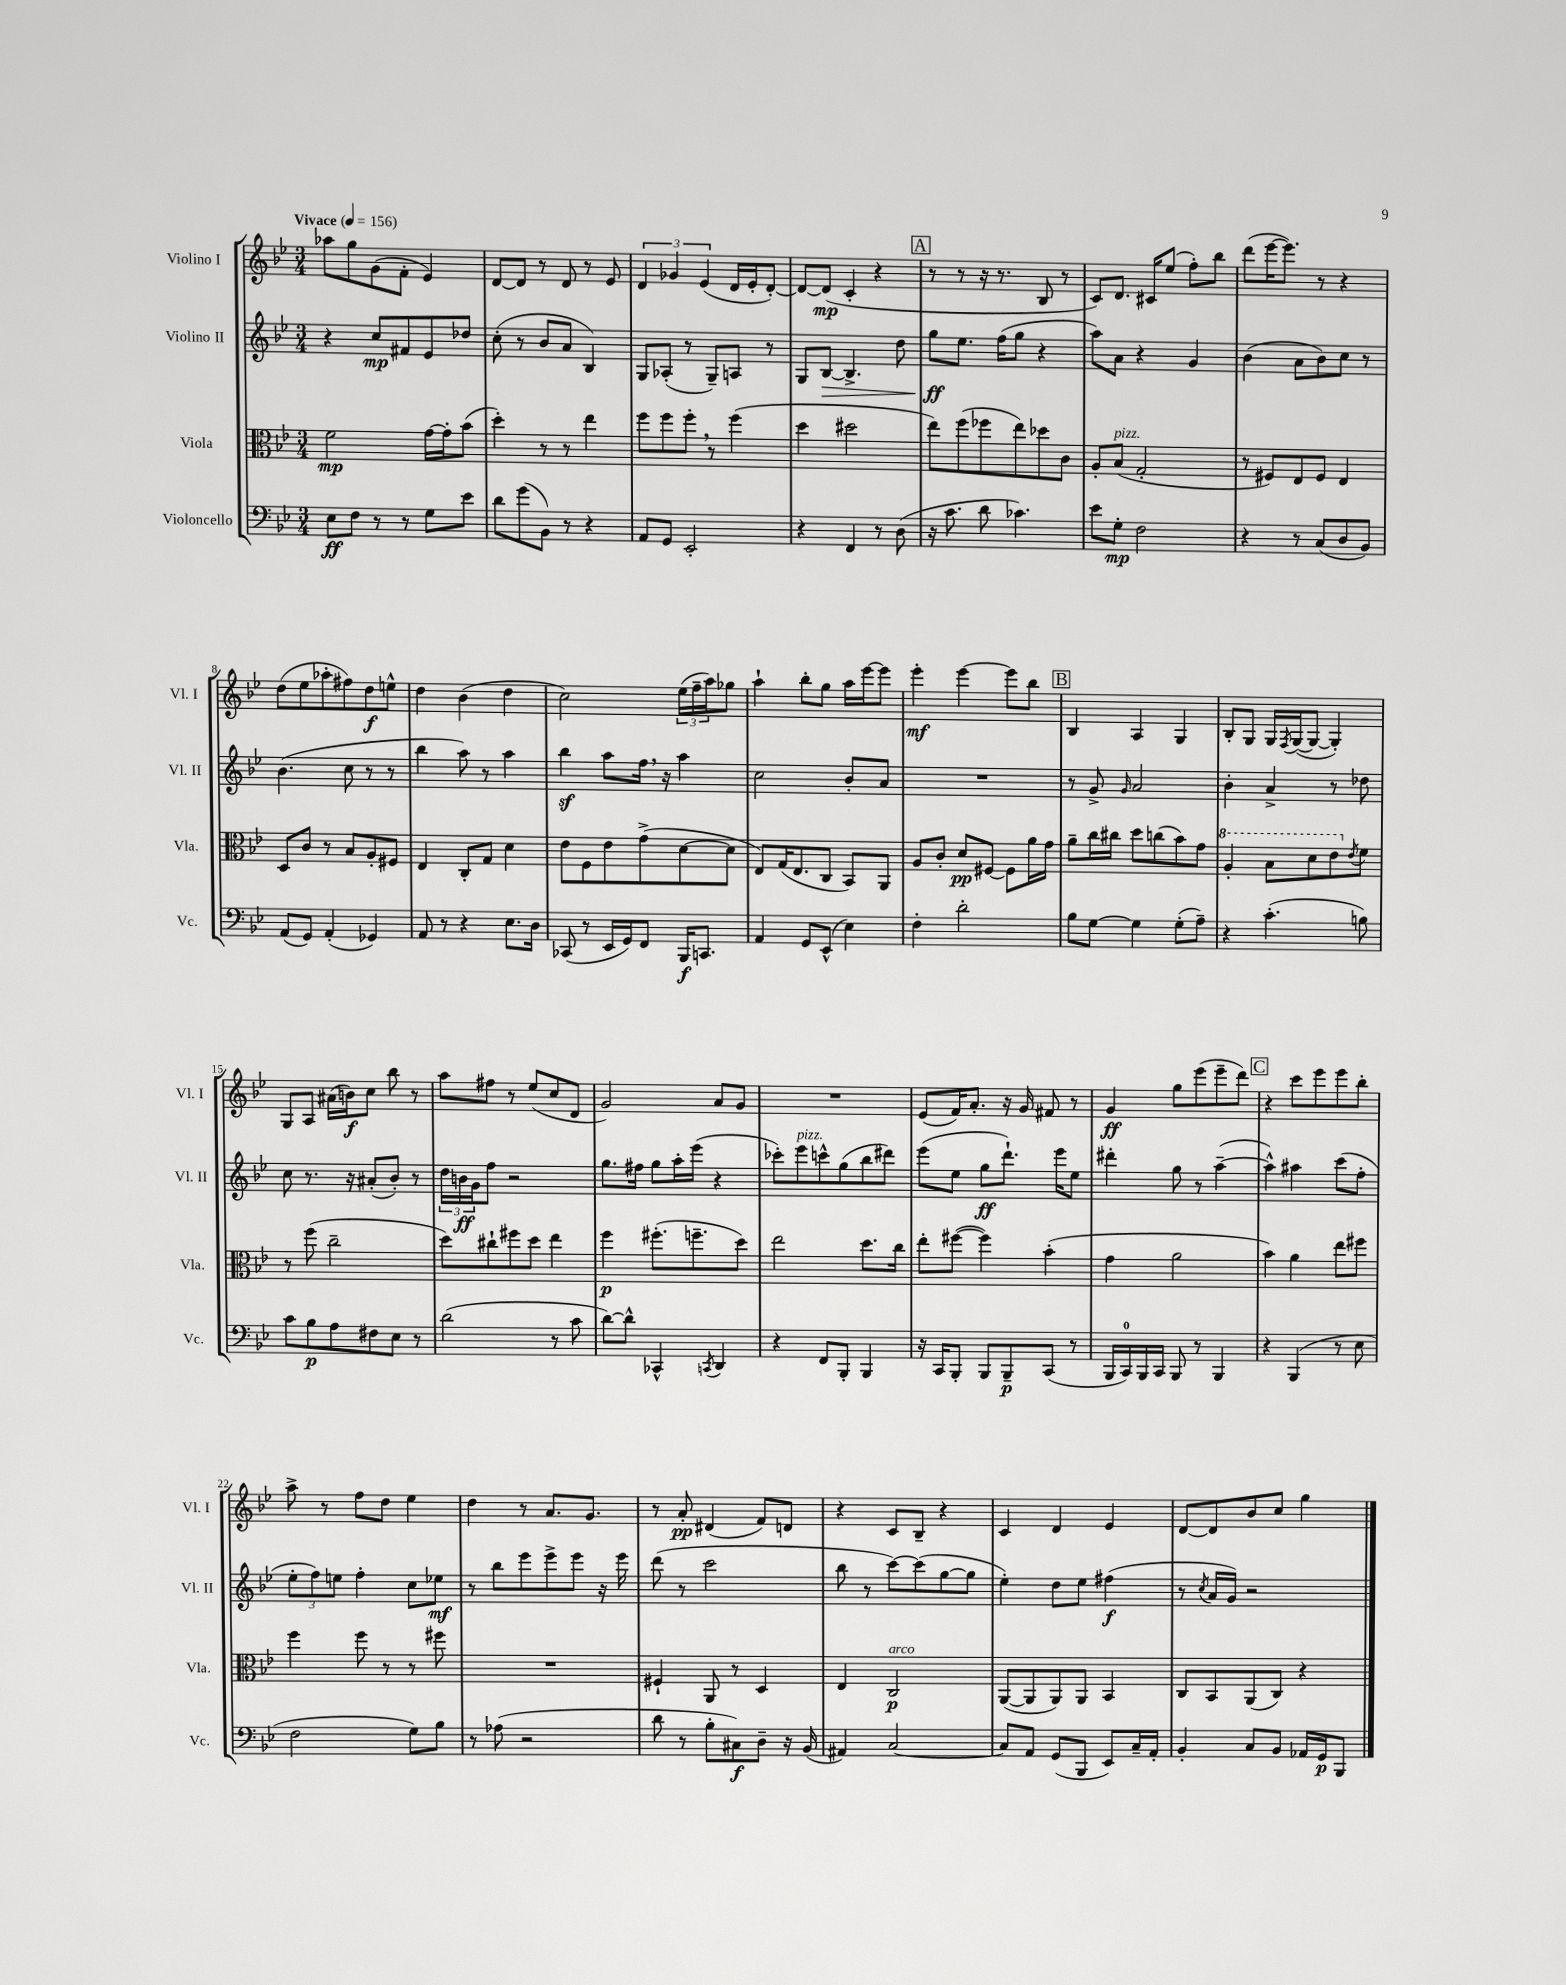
<<
\new StaffGroup <<
\new Staff = "s0" \with { instrumentName = "Violino I" shortInstrumentName = "Vl. I" } {
    \clef treble \key bes \major \numericTimeSignature \time 3/4 \tempo "Vivace" 4 = 156
    aes''8 g''8 g'8( f'8-. ees'4) |
    d'8~ d'8 r8 d'8 r8 ees'8 |
    \tuplet 3/2 { d'4 ges'4 ees'4( } d'16 ees'16-. d'8~-.) |
    d'8~ d'8\mp( c'4-. r4 |
    \mark \markup { \box "A" } r8 r8 r16 r8. bes8 r8 |
    c'8) d'8. cis'16 ees''8( f''8-.) bes''8 |
    d'''8( ees'''16~ ees'''8.) r8 r4 |
    d''8( ees''8 aes''8-. fis''8) d''8\f e''8-^ |
    d''4 bes'4( d''4 |
    c''2) \tuplet 3/2 { ees''16( f''16-- a''16) } ges''8 |
    a''4-! bes''8-. g''8 a''16 ees'''16~ ees'''8 |
    ees'''4-.\mf ees'''4~ ees'''8 bes''8 |
    \mark \markup { \box "B" } bes4 a4 g4 |
    bes8-. g8 g16 \acciaccatura { f8 } g16~( g8~ g4-.) |
    g8 a8 ais'16( b'16\f) c''8 bes''8 r8 |
    a''8 fis''8 r8 ees''8( c''8 d'8 |
    g'2) a'8 g'8 |
    R2. |
    ees'8( f'16) a'8.-. r16 g'16 fis'8 r8 |
    g'4\ff g''8 ees'''8( ees'''8-- d'''8) |
    \mark \markup { \box "C" } r4 c'''8 ees'''8 ees'''8 bes''8-. |
    a''8-> r8 f''8 d''8 ees''4 |
    d''4 r8 a'8. g'8. |
    r8 a'8-.\pp dis'4( f'8) d'8 |
    r4 c'8 bes8-- r4 |
    c'4 d'4 ees'4 |
    d'8~ d'8 bes'8 c''8 g''4 \bar "|." |
}
\new Staff = "s1" \with { instrumentName = "Violino II" shortInstrumentName = "Vl. II" } {
    \clef treble \key bes \major \numericTimeSignature \time 3/4
    r4 c''8\mp fis'8 ees'8 des''8 |
    c''8-.( r8 bes'8 a'8 bes4) |
    g8 aes8-.( r8 g8--) a8 r8 |
    g8 bes8~\> bes4.-> d''8 |
    \mark \markup { \box "A" } g''8\ff\! ees''8. f''16( g''8 r4 |
    a''8) a'8 r4 g'4 |
    bes'4( a'8 bes'8) c''8 r8 |
    bes'4.( c''8 r8 r8 |
    bes''4 a''8) r8 a''4 |
    bes''4\sf a''8 f''16 \breathe r16 a''4 |
    c''2 bes'8-. a'8 |
    R2. |
    \mark \markup { \box "B" } r8 g'8-> \grace { g'16 } a'2 |
    bes'4-. a'4-> r8 des''8 |
    c''8 r8. r16 ais'8-.( bes'8-.) r8 |
    \tuplet 3/2 { d''16 b'16\ff g'16 } f''8 r2 |
    g''8. fis''16 g''8 a''16-. ees'''16( r4 |
    ces'''8-.) ees'''8^\markup { \italic "pizz." } c'''8-^ g''8( bes''8 dis'''8) |
    ees'''8( ees''8 g''8\ff d'''8.-!) ees'''16 ees''8 |
    dis'''4-. g''8 r8 a''4~--( |
    \mark \markup { \box "C" } a''4-^) ais''4 c'''8( f''8-. |
    \tuplet 3/2 { ees''8-. f''8) e''8 } f''4-. c''8 ees''8\mf |
    r8 bes''8 ees'''8 ees'''8-> ees'''8 r16 ees'''16 |
    d'''8( r8 c'''2 |
    bes''8 r8 c'''8~) c'''8( g''8~ g''8 |
    ees''4-.) d''8 ees''8 fis''4\f( |
    r8 \acciaccatura { c''8 } a'16 g'16) r2 \bar "|." |
}
\new Staff = "s2" \with { instrumentName = "Viola" shortInstrumentName = "Vla." } {
    \clef alto \key bes \major \numericTimeSignature \time 3/4
    f'2\mp g'16~ g'16-. bes'8( |
    d''4-.) r8 r8 ees''4 |
    f''8 f''8 f''8-. \breathe r8 f''4( |
    d''4 dis''2 |
    \mark \markup { \box "A" } ees''8) f''8( fes''8 ees''8) des''8 c'8 |
    a8-. bes8^\markup { \italic "pizz." }( g2-. |
    r8 fis8) ees8 fis8 ees4 |
    d8 c'8 r8 bes8 a8-. fis8 |
    ees4 c8-. g8 d'4 |
    ees'8 f8 ees'8 g'8->( d'8~ d'8 |
    ees8) g16( ees8. c8 bes,8) a,8 |
    a8 c'8-. d'8\pp fis8~ fis8 a'16 g'16 |
    \mark \markup { \box "B" } a'8-- c''16 cis''16 d''8 c''8( bes'8) g'8 |
    \ottava #1 a'4-. bes'8 d''8 ees''8 \ottava #0 \acciaccatura { ees'8 } f'8 |
    r8 f''8( c''2-- |
    d''8) cis''8-! fis''8 d''8 ees''4 |
    f''4\p fis''8.-.( f''8.-- d''8) |
    ees''2 d''8. c''16 |
    ees''8-. fis''8~( fis''4) bes'4-.( |
    g'4 a'2 |
    \mark \markup { \box "C" } bes'4) a'4 ees''8 fis''8 |
    f''4 f''8 r8 r8 fis''8 |
    R2. |
    fis4-! a,8 r8 d4 |
    ees4 c2\p^\markup { \italic "arco" } |
    a,8~( a,8 a,8) a,8 bes,4 |
    c8 bes,8 a,8( c8) r4 \bar "|." |
}
\new Staff = "s3" \with { instrumentName = "Violoncello" shortInstrumentName = "Vc." } {
    \clef bass \key bes \major \numericTimeSignature \time 3/4
    ees8\ff f8 r8 r8 g8 ees'8 |
    d'8 g'8( bes,8) r8 r4 |
    a,8 g,8 ees,2-. |
    r4 f,4 r8 d8( |
    \mark \markup { \box "A" } r16 c'8. d'8 ces'4.) |
    ees'8 g8-.\mp f2 |
    r4 r8 c8( d8 bes,8) |
    a,8( g,8) a,4-.( ges,4) |
    a,8 r8 r4 ees8. d16 |
    ces,8( r8 ees,16 g,16) f,8 bes,,16\f c,8. |
    a,4 g,8 ees,8-^( ees4) |
    f4-. d'2-. |
    \mark \markup { \box "B" } bes8 g8~ g4 g8-.( a8--) |
    r4 c'4.-.( b8) |
    c'8 bes8\p a8 fis8 ees8 r8 |
    d'2( r8 c'8 |
    d'8~) d'8-^ ces,4-^ \acciaccatura { c,8 } d,4 |
    r4 f,8 bes,,8-. bes,,4 |
    r16 c,16 bes,,8-. bes,,8 bes,,8--\p c,8( r8 |
    bes,,16 c,16-0) bes,,16 c,16 bes,,8 r8 bes,,4 |
    \mark \markup { \box "C" } r4 bes,,4( r8 ees8 |
    f2 g8) bes8 |
    r8 aes8( r2 |
    d'8 r8 bes8-. cis8\f) d8-- r16 bes,16( |
    ais,4) c2~ |
    c8 a,8 g,8( bes,,8 ees,8) c16-- a,16-. |
    bes,4-. c8 bes,8 aes,16 g,16\p bes,,8 \bar "|." |
}
>>
>>
